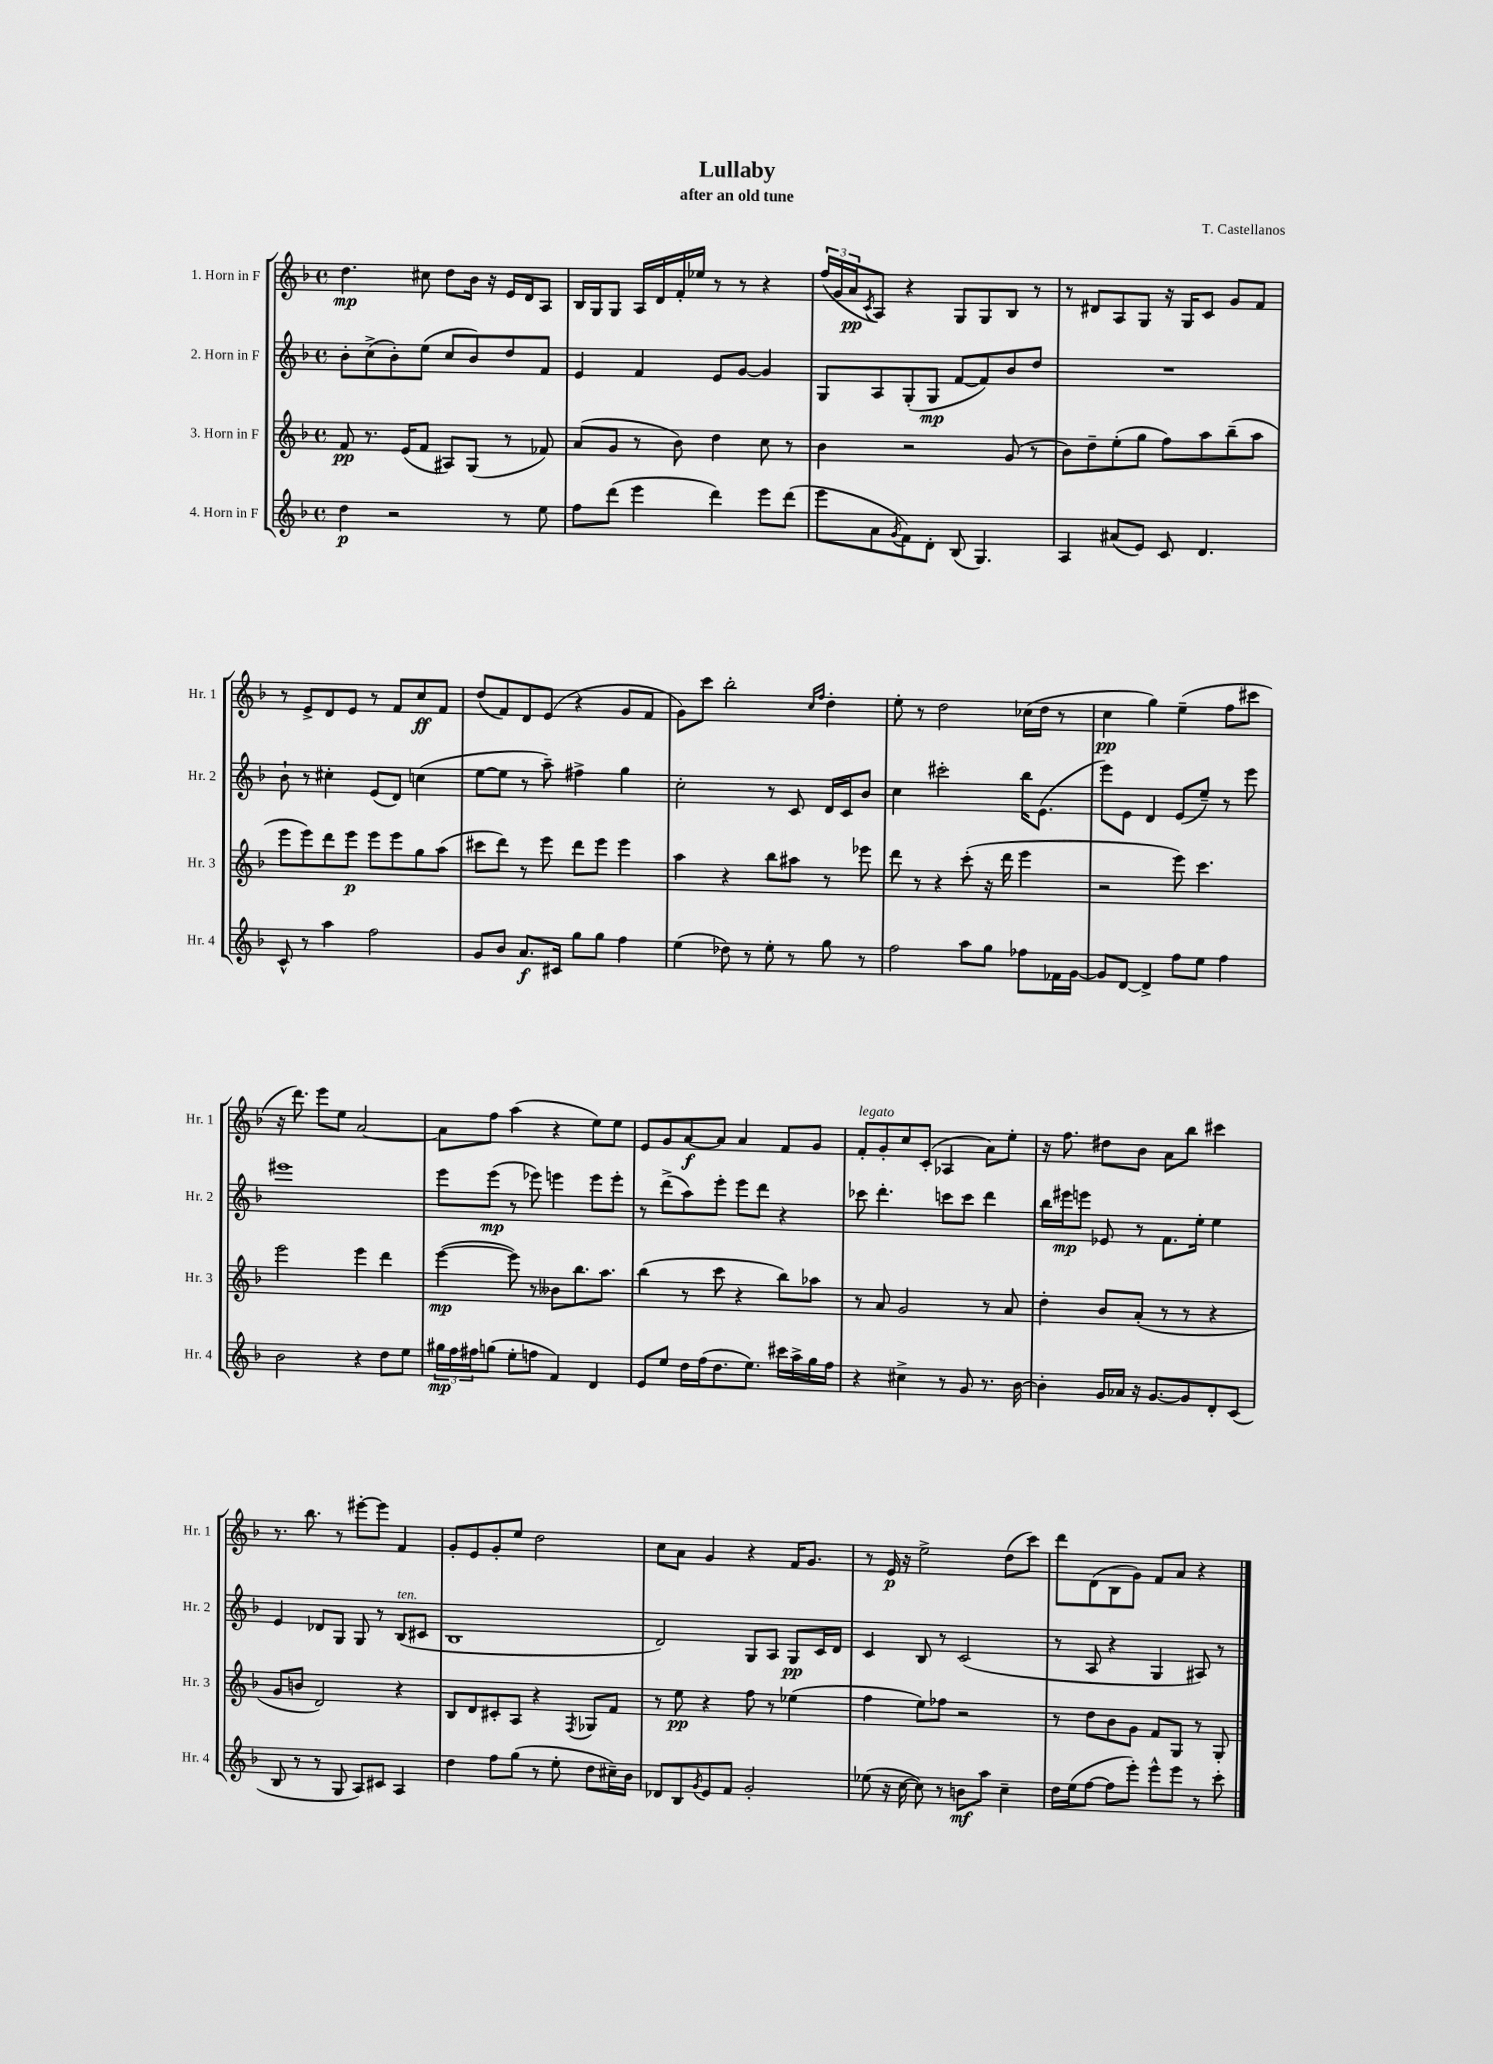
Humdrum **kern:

**kern	**kern	**kern	**kern
*staff4	*staff3	*staff2	*staff1
*clefG2	*clefG2	*clefG2	*clefG2
*k[b-]	*k[b-]	*k[b-]	*k[b-]
*M4/4	*M4/4	*M4/4	*M4/4
*met(c)	*met(c)	*met(c)	*met(c)
4dd	8f	8b-'	4.dd
.	8.r	(8cc^	.
2r	.	8b-')	.
.	(16e	.	.
.	8f	(8ee	8cc#
.	8A#)	8cc	8dd
.	(8G	8b-)	16b-
.	.	.	16r
8r	8r	8dd	16e
.	.	.	16d
8ee	8f-)	8f	8A
=	=	=	=
8ff	(8a	4e	16B-
.	.	.	16G
(8ddd	8g	.	8G
4eee	8r	4f	16A
.	.	.	16d
.	8b-)	.	16f'
.	.	.	16ee-
4ddd)	4dd	8e	8r
.	.	[8g	8r
8eee	8cc	4g]	4r
(8ddd	8r	.	.
=	=	=	=
8eee	4b-	8G	(24ff
.	.	.	24g
.	.	.	24a
.	.	.	8qc
8a	.	8A	8A)
8qg	.	.	.
8f)	2r	(8G'	4r
8d'	.	8G	.
(8B-	.	[8f	8G
4.G)	.	8f])	8G
.	(8g	8b-	8B-
.	8r	8dd	8r
=	=	=	=
4A	8b-)	1r	8r
.	8dd~	.	8d#
(8a#	(8ee'	.	8A
8e)	8gg	.	8G
8c	8ff)	.	16r
.	.	.	16G
4.d	8aa	.	8c
.	(8bb-~	.	8g
.	8aa	.	8f
=	=	=	=
8c^^	8eee	8b-`	8r
8r	8eee)	8r	8e^
4aa	8ddd	4cc#'	8d
.	8eee	.	8e
2ff	8eee	(8e	8r
.	8eee	8d)	8f
.	8gg	(4cc	8cc
.	(8aa	.	8f
=	=	=	=
8g	8ccc#	[8ee	(8dd
8b-	8ddd)	8ee]	8f)
8.a	8r	8r	8d
.	8eee	8aa~)	(8e
16c#	.	.	.
8gg	8ddd	4ff#^	4r
8gg	8eee	.	.
4ff	4eee	4gg	8g
.	.	.	8f
=	=	=	=
(4ee	4aa	2cc'	8g)
.	.	.	8ccc
8dd-)	4r	.	2bb-'
8r	.	.	.
8ee'	8bb-	8r	.
8r	8aa#	8c	.
.	.	.	16qqcc
.	.	.	16qqff
8gg	8r	16d	4dd'
.	.	16c	.
8r	8eee-	8b-	.
=	=	=	=
2ff	8ddd	4cc	8ee'
.	8r	.	8r
.	4r	2ccc#'	2dd
8aa	(8ccc'	.	.
8gg	16r	.	.
.	16ddd	.	.
8ff-	4eee	16bb-	(16cc-
.	.	(8.e	16dd
16f-	.	.	8r
[16g	.	.	.
=	=	=	=
8g]	2r	8eee)	4cc
[8d	.	8e	.
4d^]	.	4d	4gg)
8ff	8eee)	(8e	(4ee~
8ee	4.ccc	8ee~)	.
4ff	.	8r	8ff
.	.	8eee	8ccc#
=	=	=	=
2b-	2eee	1eee#	16r
.	.	.	8.ddd)
.	.	.	8eee
.	.	.	8ee
4r	4eee	.	[2a
8dd	4ddd	.	.
8ee	.	.	.
=	=	=	=
24gg#	([4eee	8eee	8a]
24ff	.	.	.
24ff#	.	.	.
(8gg	.	(8eee	8ff
8ee'	8eee])	8r	(4aa
8ff	8r	8eee-)	.
4f)	8b--	4eee	4r
.	8.bb-	.	.
4d	.	8eee	8ee)
.	8.aa	.	.
.	.	8eee'	8ee
=	=	=	=
8e	(4bb-	8r	8e
8ee	.	(8ddd^	8g
16dd	8r	8aa)	[8a
(16ff	.	.	.
8.dd	8ccc	8eee'	8a]
.	4r	8eee	4a
8.ee)	.	.	.
.	.	8ddd	.
16ccc#	8bb-)	4r	8f
16aa^	.	.	.
16gg	8aa-	.	8g
16ff	.	.	.
=	=	=	=
4r	8r	8ccc-	8f'
.	8a	4.ddd'	8g'
4cc#^	2g	.	8cc
.	.	.	(8c'
8r	.	8ccc	4A-
8g	.	8ccc	.
8.r	8r	4ddd	8a)
.	8a	.	8ee'
[16b-	.	.	.
=	=	=	=
4b-']	4dd'	16bb-	16r
.	.	16eee#	8.ff
.	.	8eee	.
16g	8b-	8e-	8dd#
16a-	.	.	.
16r	(8a'	8r	8b-
[8.g	.	.	.
.	8r	8.f	8a
8g]	8r	.	8bb-
.	.	16ee'	.
8d'	4r	4ee	4ccc#
(8c	.	.	.
=	=	=	=
8B-	8g	4e	8.r
8r	8b	.	.
.	.	.	8.bb-
8r	2d)	8d-	.
8G	.	8G	8r
8A)	.	8G	[8eee#'
8c#	.	8r	8eee#]
4A	4r	(8B-	4f
.	.	8c#	.
=	=	=	=
4dd	8B-	1B-	8g'
.	8d	.	8e
8ff	8c#'	.	8g'
(8gg	8A	.	8ee
8r	4r	.	2dd
8ee'	.	.	.
.	8qF	.	.
8dd	8G-	.	.
16cc#~)	8f	.	.
16b-	.	.	.
=	=	=	=
8d-	8r	2d)	8cc
8B-	8ee	.	8a
8qg	.	.	.
8e	4r	.	4g
8f	.	.	.
2g'	8ff	8G	4r
.	8r	8A	.
.	(4ee-	8G	16f
.	.	.	8.g
.	.	16c	.
.	.	16d	.
=	=	=	=
(8ee-	4ff	4c	8r
16r	.	.	16e
[16cc	.	.	16r
8cc])	8ee)	8B-	2ee^
8r	8ff-	8r	.
8b	2r	(2c	.
8aa	.	.	.
4cc~	.	.	(8dd
.	.	.	8ccc)
=	=	=	=
16dd	8r	8r	8ddd
(16ee	.	.	.
[8ff	8dd	8A	(8d
8ff]	8b-	4r	8B-
8eee')	8g	.	8g)
8eee^^	8f	4G	8f
8eee	8G	.	8a
8r	8r	8A#)	4r
8ccc'	8G'	8r	.
==	==	==	==
*-	*-	*-	*-
